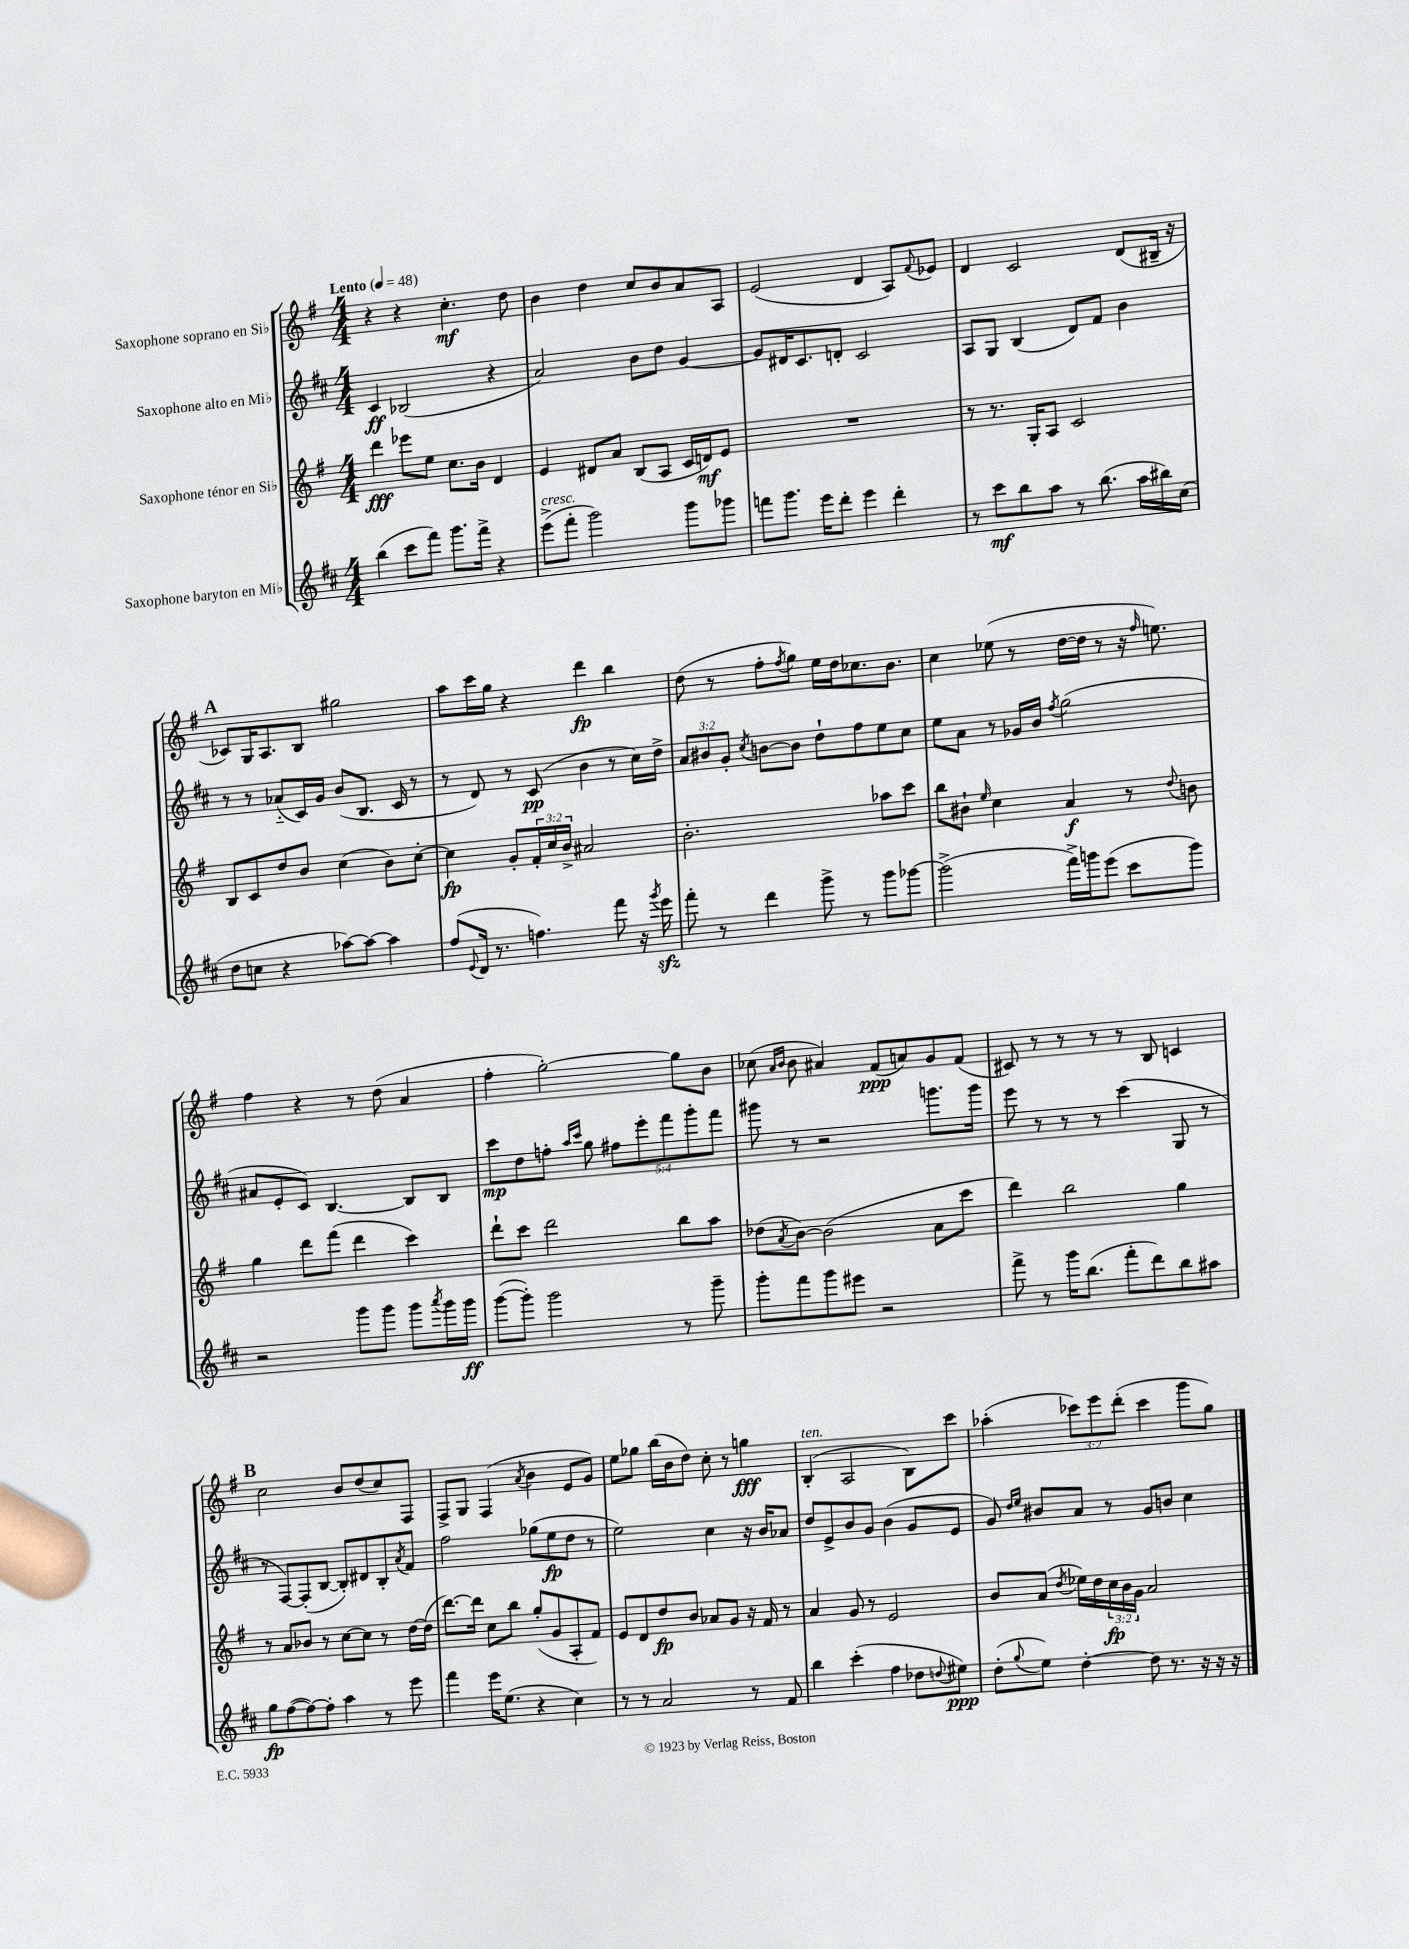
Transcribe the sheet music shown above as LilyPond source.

<<
\new StaffGroup <<
\new Staff = "s0" \with { instrumentName = "Saxophone soprano en Sib" } {
    \clef treble \key g \major \numericTimeSignature \time 4/4 \override Staff.TupletNumber.text = #tuplet-number::calc-fraction-text \tempo "Lento" 4 = 48
    r4 r4 c''4.-.\mf d''8 |
    b'4 d''4 c''8 b'8 a'8 a8 |
    e'2( d'4 a8) \appoggiatura { fis'8 } ees'8 |
    d'4 c'2 d'8( bis16-- r16 |
    \mark \markup { \bold "A" } ces'8) g16 a8. b8 gis''2 |
    a''8 c'''16 g''16 r4 d'''4\fp b''4 |
    d''8( r8 fis''8-. \acciaccatura { fis''8 } g''8) e''16 d''16 ces''8. b'8. |
    c''4 ees''8( r8 d''16~ d''16 r8 r16 \grace { fis''16 } e''8.) |
    fis''4 r4 r8 d''8( a'4 |
    fis''4-. g''2~-.) g''8 b'8 |
    ces''8( \grace { a'16 b'16 } b'8 ais'4) fis'8\ppp( a'8) g'8 fis'8( |
    cis'8) r8 r8 r8 r8 b8 c'4 |
    \mark \markup { \bold "B" } c''2 b'8 d''8( c''8) fis8 |
    fis8-> g8 fis4( \acciaccatura { a'8 } b'4 e'8 g'8) |
    e''8 ges''8 b''16( b'16 d''8) c''8-. r8 g''4\fff |
    b4-.^\markup { \italic "ten." }( a2 b8) c'''8 |
    aes''4-.( \tuplet 3/2 { ces'''8) e'''8 d'''8-.( } ces'''4 g'''8 g''8) \bar "|." |
}
\new Staff = "s1" \with { instrumentName = "Saxophone alto en Mib" } {
    \clef treble \key d \major \numericTimeSignature \time 4/4 \override Staff.TupletNumber.text = #tuplet-number::calc-fraction-text
    cis'4\ff bes2( r4 |
    a'2) b'8 d''8 g'4~ |
    g'8 dis'16 cis'8. d'8-. cis'2 |
    a8 g8 b4( d'8) fis'8 b'4 |
    \mark \markup { \bold "A" } r8 r8 aes'8-_( cis'16) g'16 b'8( b8. cis'16 r8 |
    r8 d'8) r8 cis'8\pp( b'4 r8 cis''16) d''16-> |
    \tuplet 3/2 { a'8 bis'8 g'8-. } \acciaccatura { cis''8 } b'8~ b'8 d''8-! fis''8 e''8 cis''8 |
    e''8 a'8 r8 ges'16 b'16 \acciaccatura { fis''8 } g''2( |
    ais'8 e'8-. cis'8) b4.~ b8 b8 |
    cis'''8\mp d''8 f''8-. \grace { a''16 cis'''16 } g''8 \tuplet 5/4 { fis''8 e'''8-. fis'''8 g'''8-. fis'''8 } |
    gis'''8 r8 r2 g'''8. g'''16 |
    e'''8 r8 r8 r8 cis'''4( g8 r8 |
    \mark \markup { \bold "B" } r8 fis8~) fis8-.( b8~ b8-.) dis'8 b8-. \acciaccatura { a'8 } fis'8 |
    fis''2 ges''8( e''8\fp d''8 r8 |
    e''2) cis''4 r16 b'16 aes'8 |
    d''8 e'8-> b'8 g'8 b'4( g'8 e'8 |
    g'8) \grace { d''16 e''16 } bis'8 a'8 r8 g'8 b'8 cis''4 \bar "|." |
}
\new Staff = "s2" \with { instrumentName = "Saxophone ténor en Sib" } {
    \clef treble \key g \major \numericTimeSignature \time 4/4 \override Staff.TupletNumber.text = #tuplet-number::calc-fraction-text
    d'''4\fff ees'''8 e''8 c''8. b'16 d'4 |
    e'4 dis'8 a'8 b8( a8 c'16 d'16\mf) e'8 |
    R1 |
    r8 r8. g16-. a8 c'2 |
    \mark \markup { \bold "A" } b8 c'8 d''8 b'8 c''4( b'8) c''8~-. |
    c''4\fp g'8-. \tuplet 3/2 { fis'16-. c''16 b'16-> } ais'2 |
    b'2.-. aes''8 c'''8 |
    b''8 bis'8-! \grace { e''16 } c''4 a'4\f r8 \appoggiatura { d''8 } b'8 |
    g''4 d'''8 fis'''8( d'''4 c'''4) |
    d'''8-! c'''8 d'''2 b''8 a''8 |
    des''8( \acciaccatura { a'8 } b'8~) b'2( a'8 c'''8 |
    d'''4) b''2 g''4 |
    \mark \markup { \bold "B" } r8 a'8 bes'8 r8 c''8~ c''8 r8 d''16~ d''16( |
    d'''8.~) d'''16 c''8 b''8 g''8-.( g'8 a8-. fis'8) |
    e'8 d'8 d''8\fp b'8 aes'8 g'8 r16 fis'16 r8 |
    a'4 g'8 r8 e'2 |
    b'8 a'8( \acciaccatura { d''8 } ees''16) d''16 \tuplet 3/2 { c''16\fp b'16 g'16 } a'2 \bar "|." |
}
\new Staff = "s3" \with { instrumentName = "Saxophone baryton en Mib" } {
    \clef treble \key d \major \numericTimeSignature \time 4/4
    b''4( cis'''8 fis'''8) g'''8. fis'''16-> r4 |
    e'''8->^\markup { \italic "cresc." }( fis'''8-. g'''2) g'''8 ges'''8 |
    f'''8 g'''8. e'''16 d'''8-. e'''4 d'''4-. |
    r8 cis'''8\mf b''8 a''8 r8 b''8.( a''16 bis''16) cis''16( |
    \mark \markup { \bold "A" } d''8 c''8 r4 aes''8~) aes''8~ aes''4 |
    fis''8( \appoggiatura { e'8 } d'16 r8. f''4.) fis'''8 r16 \acciaccatura { g'''8 } e'''16\sfz |
    fis'''8-. r8 d'''4 g'''8-> r8 g'''8 ges'''8~ |
    ges'''2->( fis'''16->) g'''16 e'''8( cis'''8 g'''8) |
    r2 g'''8 g'''8 g'''8 \acciaccatura { a'''8 } g'''16 g'''16\ff |
    g'''8~( g'''8-.) g'''2 r8 g'''8-- |
    g'''8-. fis'''8 g'''8 eis'''8 r2 |
    fis'''8-> r8 g'''16 b''8.( fis'''8-. d'''8) b''8 ais''8 |
    \mark \markup { \bold "B" } g''8\fp fis''8~( fis''8~) fis''8-. a''4 r8 e'''8 |
    fis'''4 e'''16 e''8.( r4 cis''4) |
    r8 r8 a'2 r8 fis'8 |
    b''4 cis'''4-.( fis''4 des''8 \appoggiatura { d''8 } eis''8\ppp) |
    d''8-.( \appoggiatura { g''8 } e''8) d''4~-. d''8 r8. r16 r16 r16 \bar "|." |
}
>>
>>
\layout { \context { \Score \remove "Bar_number_engraver" } }
